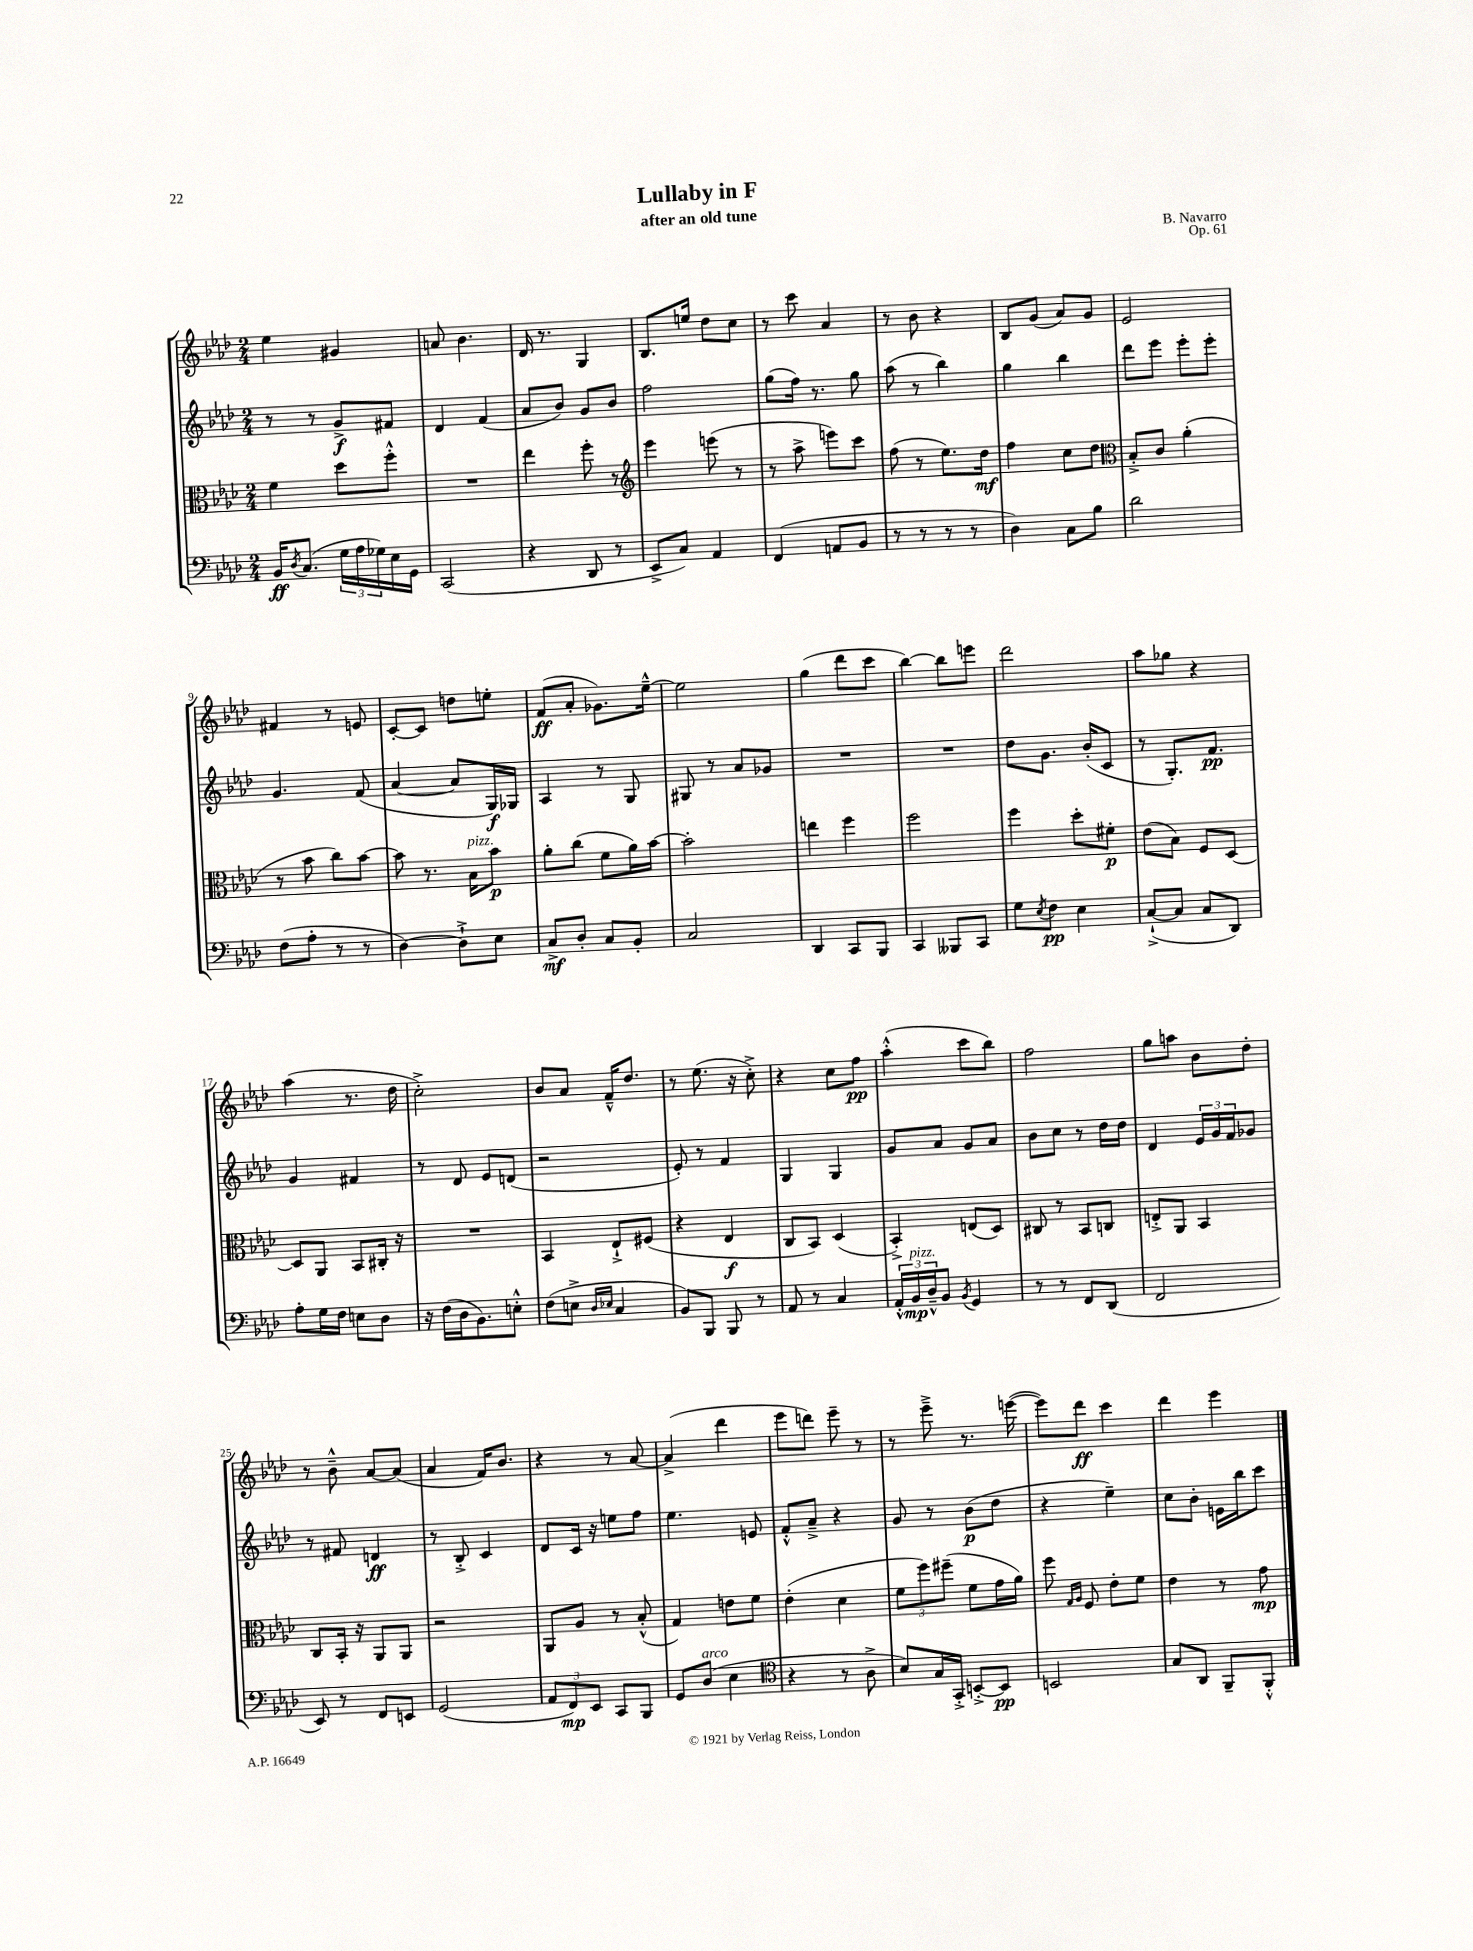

**kern	**dynam	**kern	**dynam	**kern	**dynam	**kern	**dynam
*part4	*part4	*part3	*part3	*part2	*part2	*part1	*part1
*staff4	*staff4	*staff3	*staff3	*staff2	*staff2	*staff1	*staff1
*clefF4	*	*clefC3	*	*clefG2	*	*clefG2	*
*k[b-e-a-d-]	*	*k[b-e-a-d-]	*	*k[b-e-a-d-]	*	*k[b-e-a-d-]	*
*M2/4	*	*M2/4	*	*M2/4	*	*M2/4	*
=1	=1	=1	=1	=1	=1	=1	=1
16BB-/KL	ff	4f\	.	8r	.	4ee-\	.
8qD-/	.	.	.	.	.	.	.
(8.C/J	.	.	.	.	.	.	.
.	.	.	.	8r	.	.	.
24G\LL	.	8dd-\L	.	8g^/L	f	4g#X/	.
24A-\	.	.	.	.	.	.	.
24G-X\)	.	.	.	.	.	.	.
16E-\	.	8ff'^^\J	.	8f#X/J	.	.	.
16GG\JJ	.	.	.	.	.	.	.
=2	=2	=2	=2	=2	=2	=2	=2
(2CC/	.	2r	.	4d-/	.	8an/	.
.	.	.	.	.	.	4.b-\	.
.	.	.	.	(4f/	.	.	.
=3	=3	=3	=3	=3	=3	=3	=3
4r	.	4ee-\	.	8a-/L	.	16d-/	.
.	.	.	.	.	.	8.r	.
.	.	.	.	8b-/J)	.	.	.
8DD-/	.	8ff'\	.	8g/L	.	4G/	.
8r	.	8r	.	8b-/J	.	.	.
=4	=4	=4	=4	=4	=4	=4	=4
*	*	*clefG2	*	*	*	*	*
8EE-^/L	.	4eee-\	.	2ff\	.	8.B-/L	.
8C/J)	.	.	.	.	.	.	.
.	.	.	.	.	.	16een/Jk	.
4AA-/	.	(8eeen\	.	.	.	8dd-\L	.
.	.	8r	.	.	.	8cc\J	.
=5	=5	=5	=5	=5	=5	=5	=5
(4FF/	.	8r	.	(8gg\L	.	8r	.
.	.	8aa-^\	.	16ff\Jk)	.	8ccc\	.
.	.	.	.	8.r	.	.	.
8AAn/L	.	8eeen\L)	.	.	.	4a-/	.
8BB-/J	.	8ccc\J	.	8gg\	.	.	.
=6	=6	=6	=6	=6	=6	=6	=6
8r	.	(8ff\	.	(8aa-\	.	8r	.
8r	.	8r	.	8r	.	8b-\	.
8r	.	8.ee-\L)	.	4bb-\)	.	4r	.
8r	.	.	.	.	.	.	.
.	.	16dd-\Jk	mf	.	.	.	.
=7	=7	=7	=7	=7	=7	=7	=7
4D-\)	.	4ff\	.	4gg\	.	8B-/L	.
.	.	.	.	.	.	(8g/J	.
8C\L	.	8cc\L	.	4bb-\	.	8a-/L)	.
8B-\J	.	8dd-\J	.	.	.	8g/J	.
=8	=8	=8	=8	=8	=8	=8	=8
*	*	*clefC3	*	*	*	*	*
2d-\	.	8B-'^/L	.	8ddd-\L	.	2e-/	.
.	.	8c/J	.	8eee-\J	.	.	.
.	.	(4a-'\	.	8eee-'\L	.	.	.
.	.	.	.	8eee-'\J	.	.	.
!!LO:LB:g=z
=9	=9	=9	=9	=9	=9	=9	=9
(8F\L	.	8r	.	4.g/	.	4f#X/	.
8A-'\J	.	8b-\	.	.	.	.	.
8r	.	8cc\L)	.	.	.	8r	.
8r	.	[8b-\J	.	(8f/	.	8en/	.
=10	=10	=10	=10	=10	=10	=10	=10
[4D-\)	.	8b-\]	.	[4a-/	.	[8c'/L	.
.	.	8.r	.	.	.	8c/J]	.
8D-`^\L]	.	.	.	8a-/L]	.	8ddn\L	.
!	!	!LO:TX:a:i:t=pizz.	!	!	!	!	!
.	.	16B-\KL	.	.	.	.	.
8E-\J	.	8b-\J	p	16G/L)	f	8een'\J	.
.	.	.	.	16G-X/JJ	.	.	.
=11	=11	=11	=11	=11	=11	=11	=11
8C^/L	mf	8a-'\L	.	4A-/	.	(8f/L	ff
8D-'/J	.	(8cc\J	.	.	.	8a-'/J	.
8C/L	.	8f\L	.	8r	.	8.g-X\L)	.
8BB-'/J	.	16a-\L)	.	8G/	.	.	.
.	.	[16b-\JJ	.	.	.	[16ee-~^^\Jk	.
=12	=12	=12	=12	=12	=12	=12	=12
2C/	.	2b-'\]	.	8G#X/	.	2ee-\]	.
.	.	.	.	8r	.	.	.
.	.	.	.	8a-/L	.	.	.
.	.	.	.	8g-X/J	.	.	.
=13	=13	=13	=13	=13	=13	=13	=13
4DD-/	.	4een\	.	2r	.	(4gg\	.
8CC/L	.	4ff\	.	.	.	8ddd-\L	.
8BBB-/J	.	.	.	.	.	8ccc\J	.
=14	=14	=14	=14	=14	=14	=14	=14
4CC/	.	2ff\	.	2r	.	[4bb-\)	.
8BBB--X/L	.	.	.	.	.	8bb-\L]	.
8CC/J	.	.	.	.	.	8eeen\J	.
=15	=15	=15	=15	=15	=15	=15	=15
8G\L	.	4ff\	.	8dd-\L	.	2ddd-\	.
8qE-/	.	.	.	.	.	.	.
8F\J	pp	.	.	8.g\J	.	.	.
4E-\	.	8dd-'\L	.	.	.	.	.
.	.	.	.	(16b-'/KL	.	.	.
.	.	8f#X'\J	p	8c/J	.	.	.
=16	=16	=16	=16	=16	=16	=16	=16
([8C`^/L	.	(8e-\L	.	8r	.	8aa-\L	.
8C/J]	.	8B-\J)	.	8.G'/L)	.	8gg-X\J	.
8C/L	.	8F/L	.	.	.	4r	.
.	.	.	.	8.f/J	pp	.	.
8DD-/J)	.	[8D-/J	.	.	.	.	.
!!LO:LB:g=z
=17	=17	=17	=17	=17	=17	=17	=17
8A-'\L	.	8D-/L]	.	4g/	.	(4aa-\	.
16G\L	.	8AA-/J	.	.	.	.	.
16F\JJ	.	.	.	.	.	.	.
8En\L	.	8BB-/L	.	4f#X/	.	8.r	.
8D-\J	.	16C#X'/Jk	.	.	.	.	.
.	.	16r	.	.	.	16dd-\	.
=18	=18	=18	=18	=18	=18	=18	=18
16r	.	2r	.	8r	.	2cc'^\)	.
(16F\LL	.	.	.	.	.	.	.
16D-\J	.	.	.	8d-/	.	.	.
8.BB-\)	.	.	.	.	.	.	.
.	.	.	.	8e-/L	.	.	.
8En'^^\J	.	.	.	(8dn/J	.	.	.
=19	=19	=19	=19	=19	=19	=19	=19
(8F\L	.	4BB-/	.	2r	.	8b-/L	.
8En^\J	.	.	.	.	.	8a-/J	.
16qqD-/LL	.	.	.	.	.	.	.
16qqE-X/JJ	.	.	.	.	.	.	.
4C/	.	8E-`^/L	.	.	.	16f~^^/KL	.
.	.	.	.	.	.	8.dd-/J	.
.	.	(8F#X/J	.	.	.	.	.
=20	=20	=20	=20	=20	=20	=20	=20
8BB-/L)	.	4r	.	8e-'/)	.	8r	.
8BBB-/J	.	.	.	8r	.	(8.ee-\	.
8BBB-/	.	4E-/	f	4f/	.	.	.
.	.	.	.	.	.	16r	.
8r	.	.	.	.	.	8cc'^\)	.
=21	=21	=21	=21	=21	=21	=21	=21
8AA-/	.	8C/L	.	4G/	.	4r	.
8r	.	8BB-/J)	.	.	.	.	.
4C/	.	(4D-/	.	4G/	.	8cc\L	.
.	.	.	.	.	.	8ff\J	pp
=22	=22	=22	=22	=22	=22	=22	=22
24AA-'^^/LL	.	4BB-'^/)	.	8g/L	.	(4aa-'^^\	.
!LO:TX:a:i:t=pizz.	!	!	!	!	!	!	!
24BB-/	mp	.	.	.	.	.	.
24D-~^^/J	.	.	.	.	.	.	.
8BB-/J	.	.	.	8a-/J	.	.	.
8qBB-/	.	.	.	.	.	.	.
4GG/	.	(8En/L	.	8g/L	.	8ccc\L	.
.	.	8D-/J)	.	8a-/J	.	8bb-\J)	.
=23	=23	=23	=23	=23	=23	=23	=23
8r	.	8C#X/	.	8b-\L	.	2ff\	.
8r	.	8r	.	8cc\J	.	.	.
8FF/L	.	8BB-/L	.	8r	.	.	.
(8DD-/J	.	8Cn/J	.	16dd-\LL	.	.	.
.	.	.	.	16dd-\JJ	.	.	.
=24	=24	=24	=24	=24	=24	=24	=24
2FF/	.	8En'^/L	.	4d-/	.	8gg\L	.
.	.	8AA-/J	.	.	.	8aan\J	.
.	.	4BB-/	.	24e-/LL	.	8b-\L	.
.	.	.	.	24g/	.	.	.
.	.	.	.	24f/J	.	.	.
.	.	.	.	8g-X/J	.	8dd-'\J	.
!!LO:LB:g=z
=25	=25	=25	=25	=25	=25	=25	=25
8EE-/)	.	8C/L	.	8r	.	8r	.
8r	.	16BB-'/Jk	.	8f#X/	.	8b-~^^\	.
.	.	16r	.	.	.	.	.
8FF/L	.	8AA-/L	.	4dn/	ff	[8a-/L	.
8EEn/J	.	8AA-/J	.	.	.	(8a-/J]	.
=26	=26	=26	=26	=26	=26	=26	=26
(2GG/	.	2r	.	8r	.	4a-/	.
.	.	.	.	8B-'^/	.	.	.
.	.	.	.	4c/	.	16f/KL)	.
.	.	.	.	.	.	8.b-/J	.
=27	=27	=27	=27	=27	=27	=27	=27
12AA-/L	.	8AA-/L	.	8d-/L	.	4r	.
12FF/)	mp	.	.	.	.	.	.
.	.	8A-/J	.	16c/Jk	.	.	.
12EE-/J	.	.	.	.	.	.	.
.	.	.	.	16r	.	.	.
8CC/L	.	8r	.	8een\L	.	8r	.
8BBB-/J	.	(8B-'^^/	.	8ff\J	.	[8a-/	.
=28	=28	=28	=28	=28	=28	=28	=28
8GG/L	.	4G/)	.	4.ee-\	.	(4a-^/]	.
!LO:TX:a:i:t=arco	!	!	!	!	!	!	!
(8D-/J	.	.	.	.	.	.	.
4E-\	.	8en\L	.	.	.	4ddd-\	.
.	.	8f\J	.	8en/	.	.	.
=29	=29	=29	=29	=29	=29	=29	=29
*clefC4	*	*	*	*	*	*	*
4r	.	(4e-'\	.	8f'^^/L	.	8eee-\L	.
.	.	.	.	8a-~^/J	.	8dddn\J)	.
8r	.	4d-\	.	4r	.	8eee-~\	.
8A-^\	.	.	.	.	.	8r	.
=30	=30	=30	=30	=30	=30	=30	=30
8B-/L)	.	12f\L	.	8g/	.	8r	.
.	.	12ff\)	.	.	.	.	.
16G/L	.	.	.	8r	.	8eee-~^\	.
.	.	(12ff#X~\J	.	.	.	.	.
16GG'^/JJ	.	.	.	.	.	.	.
[8BBn'^/L	.	8f\L	.	(8b-\L	p	8.r	.
8BB/J]	pp	16g\L	.	8dd-\J	.	.	.
.	.	16a-\JJ)	.	.	.	([16eeen\	.
=31	=31	=31	=31	=31	=31	=31	=31
2BBn/	.	8ff\	.	4r	.	8eee\L])	.
.	.	16qqG/LL	.	.	.	.	.
.	.	16qqA-/JJ	.	.	.	.	.
.	.	8F/	.	.	.	8ddd-\J	ff
.	.	8e-'\L	.	4ee-~\)	.	4ccc\	.
.	.	8f\J	.	.	.	.	.
=32	=32	=32	=32	=32	=32	=32	=32
8G/L	.	4e-\	.	8cc\L	.	4ddd-\	.
8AA-/J	.	.	.	8b-'\J	.	.	.
8FF~/L	.	8r	.	16en\LL	.	4eee-\	.
.	.	.	.	16bb-\J	.	.	.
8FF'^^/J	.	8g\	mp	8ccc\J	.	.	.
==	==	==	==	==	==	==	==
*-	*-	*-	*-	*-	*-	*-	*-
